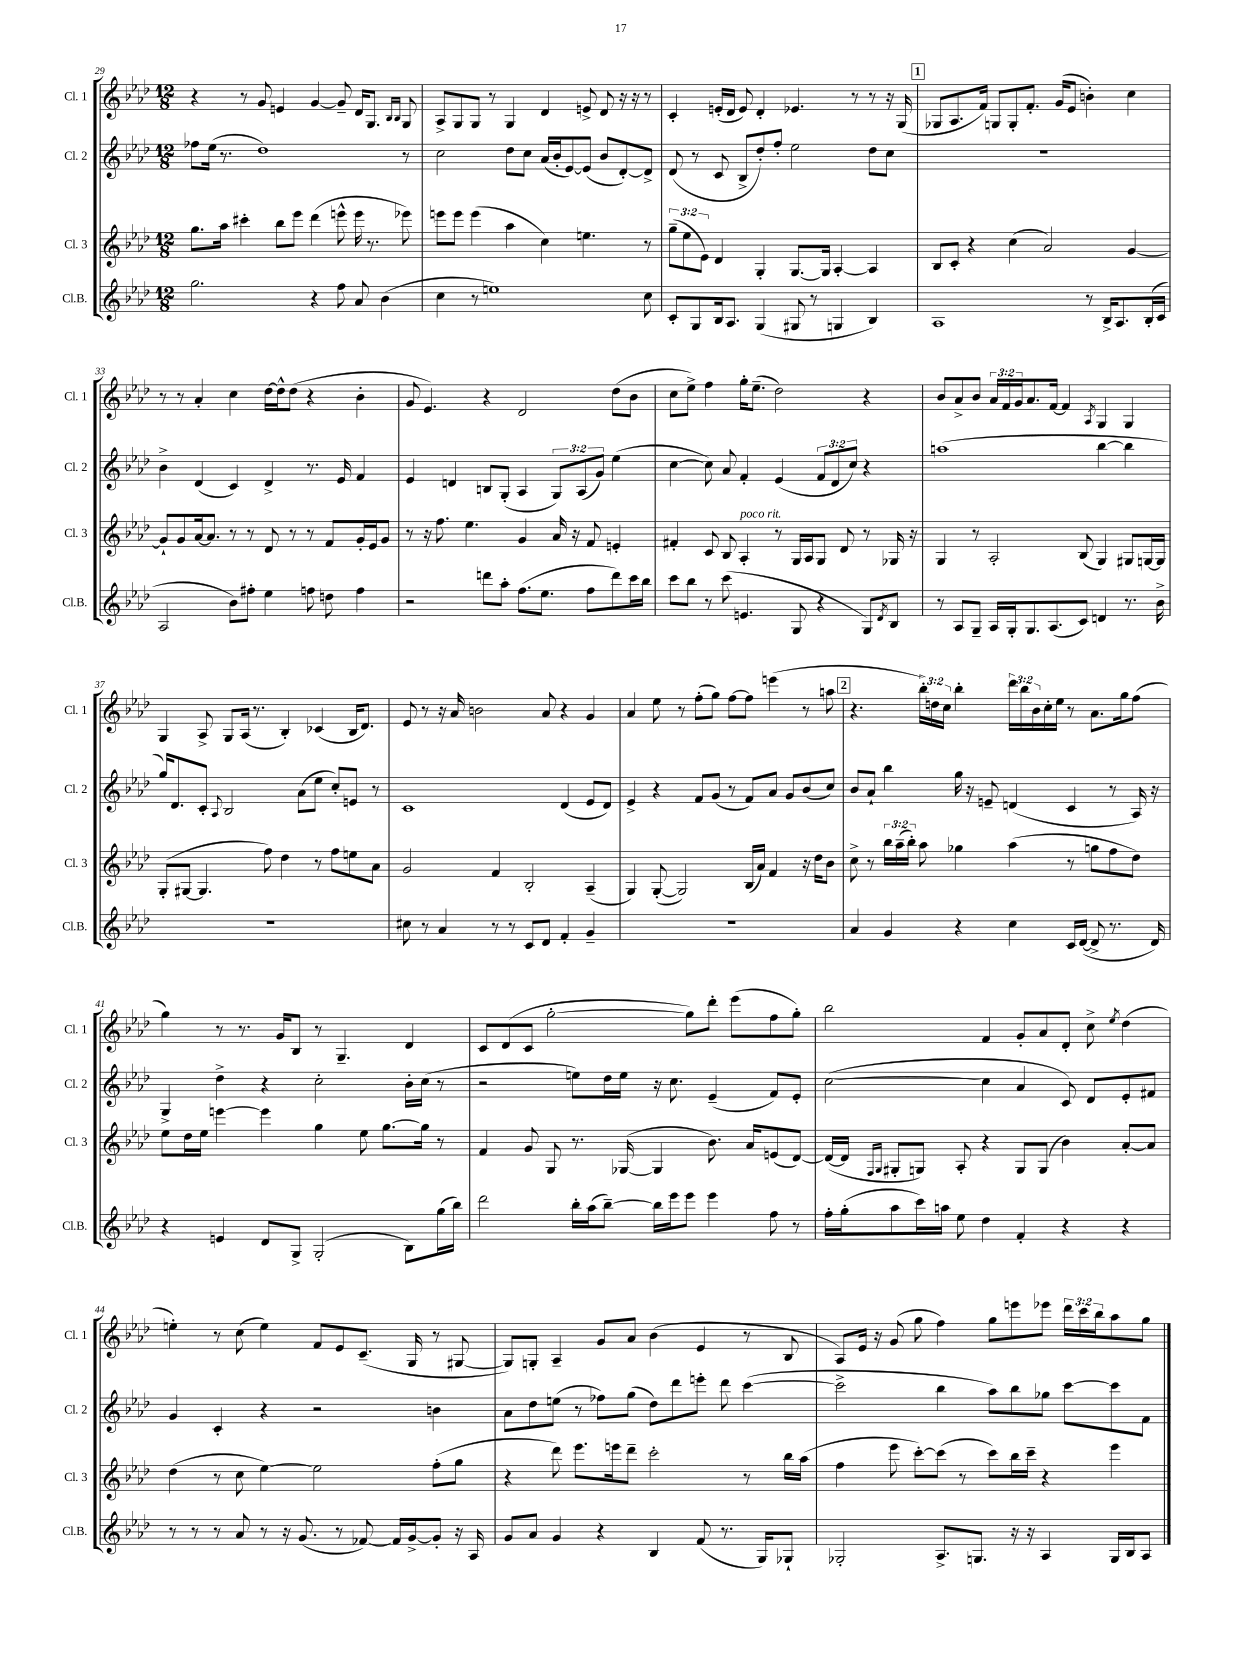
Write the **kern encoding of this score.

**kern	**kern	**kern	**kern
*staff4	*staff3	*staff2	*staff1
*clefG2	*clefG2	*clefG2	*clefG2
*k[b-e-a-d-]	*k[b-e-a-d-]	*k[b-e-a-d-]	*k[b-e-a-d-]
*M12/8	*M12/8	*M12/8	*M12/8
2.gg\	8.gg\L	8ff-\L	4r
.	.	(16ee-\Jk	.
.	16aa-\Jk	8.r	.
.	4ccc#'\	.	8r
.	.	1dd-)	8g/
.	8bb-\L	.	4e/
.	8eee-\J	.	.
4r	(4ddd-\	.	[4g/
8ff\	8eee^^\	.	8g~/]
8a-/	16eee\	.	16d-/LK
.	8.r	.	8.G/J
(4b-\	.	.	.
.	.	.	16qqB-/LL
.	.	.	16qqB-/JJ
.	8eee-\)	8r	8G/
=	=	=	=
4cc\	8eee\L	2cc\	8A-^/L
.	8eee\J	.	8G/
8r	(4eee\	.	8G/J
1ee)	.	.	8r
.	4aa-\	8dd-\L	4G/
.	.	8cc\J	.
.	4cc\)	(16a-/LL	4d-/
.	.	16b-'/J	.
.	.	[8e-/)	.
.	4.ee\	(8e-/]J	8e^/
.	.	8b-/L	8d-/
.	.	[8d-'/)	16r
.	.	.	16r
8cc\	8r	8d-^/]J	8r
=	=	=	=
8c'/L	(12gg~\L	(8d-/	4c'/
.	12ee-\	.	.
8G/	.	8r	.
.	12e-\J)	.	.
16B-/k	4d-/	8c/	(16e'/LL
8.A-/J	.	.	16d-/JJ
.	.	8B-^/L	8e/)
(4G/	4G'/	8dd-'/)	4d-'/
.	.	8ff'/J	.
8G#/	[8.G/L	2ee-\	4.e-/
8r	.	.	.
.	16G/]Jk	.	.
4G/	[4A-'/	.	.
.	.	.	8r
4B-/)	4A-/]	8dd-\L	8r
.	.	8cc\J	16r
.	.	.	(16G/
=	=	=	=
1A-	8B-/L	1.r	8G-/L
.	8c'/J	.	8.A-/
.	4r	.	.
.	.	.	16f/Jk)
.	.	.	8G/L
.	(4cc\	.	8G'/
.	.	.	8.f'/J
.	2a-/)	.	.
.	.	.	(16g/LK
.	.	.	8e-/J
8r	.	.	4b'\)
16B-^/LK	.	.	.
8.A-/	.	.	.
.	[4g/	.	4cc\
(16B-'/L	.	.	.
16c/JJ	.	.	.
=	=	=	=
2A-/	8g`/]L	4b-^\	8r
.	8g/	.	8r
.	[16a-/k	(4d-/	4a-'/
.	8.a-/]J	.	.
8b-\L)	8r	4c/)	4cc\
8ff#'\J	8r	.	.
4ee-\	8d-/	4d-^/	[16dd-\LL
.	.	.	16dd-^^\]J
.	8r	.	(8dd-\J
8ff\	8r	8.r	4r
8dd\	8f/L	.	.
.	.	16e-/	.
4ff\	16g'/L	4f/	4b-'\
.	16e-/J	.	.
.	8g/J	.	.
=	=	=	=
2r	8r	4e-/	8g/
.	16r	.	4.e-/)
.	8.ff\	.	.
.	.	4d/	.
.	4.ee-\	.	.
8ddd\L	.	8B/L	4r
8aa-'\J	.	(8G'/J	.
(8.ff\L	4g/	4A-/	2d-/
8.ee-\J	.	.	.
.	16a-/	12G/L)	.
.	16r	.	.
.	.	(12A-/	.
8ff\L	8f/	.	.
.	.	12g/J)	.
8ddd\)	4e'/	(4ee-\	(8dd-\L
16ccc\L	.	.	8b-\J
16bb-\JJ	.	.	.
=	=	=	=
8ccc\L	4f#'/	[4cc\	8cc\L
8bb-\J	.	.	8ee-^\J)
8r	8c/	8cc\])	4ff\
(8ccc\	8B-/	8a-/	.
4.e/	4A-'/	4f'/	16gg'\LK
.	.	.	(8.ee-~\J
.	8r	(4e-/	2dd-\)
8G/	16G/LL	.	.
.	16A-/J	.	.
4r	8G/J	12f/L	.
.	.	12d-/	.
.	8d-/	.	.
.	.	12cc/J)	.
8G/L)	8r	4r	4r
8qd-/	.	.	.
8B-/J	16G-/	.	.
.	16r	.	.
=	=	=	=
8r	4G/	(1aa	8b-/L
8A-/L	.	.	8a-^/
8G~/J	8r	.	8b-/J
16A-/LL	2A-'/	.	24a-/LL
.	.	.	24f/
16G'/J	.	.	.
.	.	.	24g/J
8.G/	.	.	8.a-/
(8.A-/	.	.	[16f/Jk
.	.	.	4f/]
8c/J)	(8B-/	.	.
.	.	.	8qA-/
4d/	4G/)	[4bb-\	4G/
8.r	8G#/L	4bb-\]	4G/
.	[16G/L	.	.
16b-^\	16G/]JJ	.	.
=	=	=	=
1.r	(8G'/L	16gg/LK)	4G/
.	.	8.d-/	.
.	[8G#/J	.	.
.	4.G#/]	8c'/J	8A-^/
.	.	8qqA-/	.
.	.	2B-/	8G/L
.	.	.	(16A-/Jk
.	.	.	8.r
.	8ff\)	.	.
.	4dd-\	.	4B-'/)
.	.	(8a-\L	.
.	8r	8ee-\J	(4c-/
.	8ff\L	8cc'/L)	.
.	8ee\	8e/J	16B-/LK
.	.	.	8.d-/J)
.	8a-\J	8r	.
=	=	=	=
8cc#\	2g/	1c	8e-/
8r	.	.	8r
4a-/	.	.	16r
.	.	.	16a-/
.	.	.	2b\
8r	4f/	.	.
8r	.	.	.
8c/L	2B-'/	.	.
8d-/J	.	.	8a-/
4f'/	.	(4d-/	4r
4g~/	(4A-~/	8e-/L	4g/
.	.	8d-/J)	.
=	=	=	=
1.r	4G/)	4e-^/	4a-/
.	([8G'/	4r	8ee-\
.	2G/])	.	8r
.	.	8f/L	(8ff'\L
.	.	(8g/J	8gg\J)
.	.	8r	[8ff\L
.	(16B-/LL	8f/L)	8ff\]J
.	16a-/JJ)	.	.
.	4f/	8a-/J	(4eee\
.	.	8g/L	.
.	16r	(8b-/	8r
.	16dd-\LK	.	.
.	8b-\J	8cc/J)	8aa\
=	=	=	=
4a-/	8cc^\	8b-/L	4.r
.	8r	8a-`/J	.
4g/	24bb-\LL	4bb-\	.
.	(24aa-~\	.	.
.	24bb-'\JJ)	.	.
.	8aa-\	.	24bb-'\LL)
.	.	.	24dd\
.	.	.	24cc\JJ
4r	4gg-\	16gg\	4bb-'\
.	.	16r	.
.	.	8e~/	.
4cc\	(4aa-\	(4d/	24ddd-\LL
.	.	.	24bb-\
.	.	.	24b-\
.	.	.	16cc'\
.	.	.	16ee-\JJ
16c/LL	8r	4c/	8r
([16d-/JJ	.	.	.
8d-^/]	8gg\L	.	8.a-\L
8.r	8ff\	8r	.
.	.	.	16gg\k
.	8dd-\J)	16A-/)	(8ff\J
16d-/)	.	16r	.
=	=	=	=
4r	8ee-\L	4G^/	4gg\)
.	16dd-\L	.	.
.	16ee-\JJ	.	.
4e/	[4eee\	4dd-^\	8r
.	.	.	8.r
8d-/L	4eee\]	4r	.
.	.	.	16g/LK
8G^/J	.	.	8B-/J
(2G'/	4gg\	2cc'\	8r
.	.	.	4.G~/
.	8ee-\	.	.
.	[8.gg\L	.	.
8B-\L)	.	16b-'\LL	4d-/
.	16gg\]Jk	(16cc\JJ	.
(16gg\L	8r	8r	.
16bb-\JJ)	.	.	.
=	=	=	=
2ddd-\	4f/	2r	8c/L
.	.	.	(8d-/
.	8g/	.	8c/J
.	8G/	.	[2gg'\
16bb-'\LL	8.r	8ee\L)	.
(16aa-\J	.	.	.
[8bb-~\J)	.	16dd-\L	.
.	([16G-/	16ee\JJ	.
16bb-\]LL	4G-/]	16r	.
16eee-\J	.	8.cc\	.
8eee-\J	.	.	8gg\]L)
4eee-\	8.b-\)	(4e-~/	8ddd-'\J
.	.	.	(8eee-\L
.	16a-/LK	.	.
8ff\	(8e/	8f/L)	8ff\
8r	[8d-/J)	8e-'/J	8gg'\J)
=	=	=	=
16ff'\LL	(16d-/_LL	([2cc\	2bb-\
(16gg'\J	16d-/]JJ	.	.
.	16qqF/LL	.	.
.	16qqG/JJ	.	.
8aa-\	8G#'/L	.	.
16ccc\L)	8G/J)	.	.
16aa\JJ	.	.	.
8ee-\	8A-'/	.	.
4dd-\	4r	4cc\]	4f/
4f'/	8G/L	4a-/	8g'/L
.	(8G/J	.	8a-/
4r	4b-\)	8c/)	8d-'/J
.	.	8d-/L	8cc^\
.	.	.	8qee-/
4r	[8a-'/L	8e-'/	(4dd-\
.	8a-/]J	8f#/J	.
=	=	=	=
8r	(4dd-\	4g/	4ee'\)
8r	.	.	.
8r	8r	4c'/	8r
8a-/	8cc\	.	(8cc\
8r	[4ee-\)	4r	4ee\)
16r	.	.	.
(8.g/	.	.	.
.	2ee-\]	2r	8f/L
8r	.	.	8e-/
[8f-/)	.	.	(8.c~/J
16f-/]LL	.	.	.
[16g^/J	.	.	16G/
8g'/]J	(8ff'\L	4b\	8r
16r	8gg\J	.	[8G#/
16A-/	.	.	.
=	=	=	=
8g/L	4r	8a-\L	8G#/]L)
8a-/J	.	8dd-\	8G'/J
4g/	8ddd-\)	(8ee\J	4A-~/
.	8.eee-\L	8r	.
4r	.	8ff-\L)	8g/L
.	16eee\k	.	.
.	8ddd-~\J	(8gg\J	8a-/J
4B-/	2ccc'\	8dd-\L)	(4b-\
.	.	8ddd-\	.
(8f/	.	8eee'\J	4e-/
8.r	.	8ddd-\	.
.	8r	([4ccc\	8r
16G/LK)	.	.	.
8G-`/J	16bb-\LL	.	8B-/
.	(16aa-\JJ	.	.
=	=	=	=
2G-'/	4ff\	2ccc^\]	8A-/L)
.	.	.	16e-/Jk
.	.	.	16r
.	8eee-\	.	(8g/
.	[8ccc'\L)	.	8gg\
8.A-^/L	(8ccc\]J	4bb-\	4ff\)
.	8r	.	.
8.G/J	.	.	.
.	8ccc\L)	8aa-\L)	8gg\L
16r	16bb-\L	8bb-\	8eee\
16r	16ccc~\JJ	.	.
4A-/	4r	8gg-\J	8eee-\J
.	.	[8ccc\L	24ddd-\LL
.	.	.	24ccc\
.	.	.	24bb-\J
16G/LL	4eee-\	8ccc\]	8aa-\
16B-/J	.	.	.
8A-/J	.	8f\J	8gg\J
==	==	==	==
*-	*-	*-	*-
